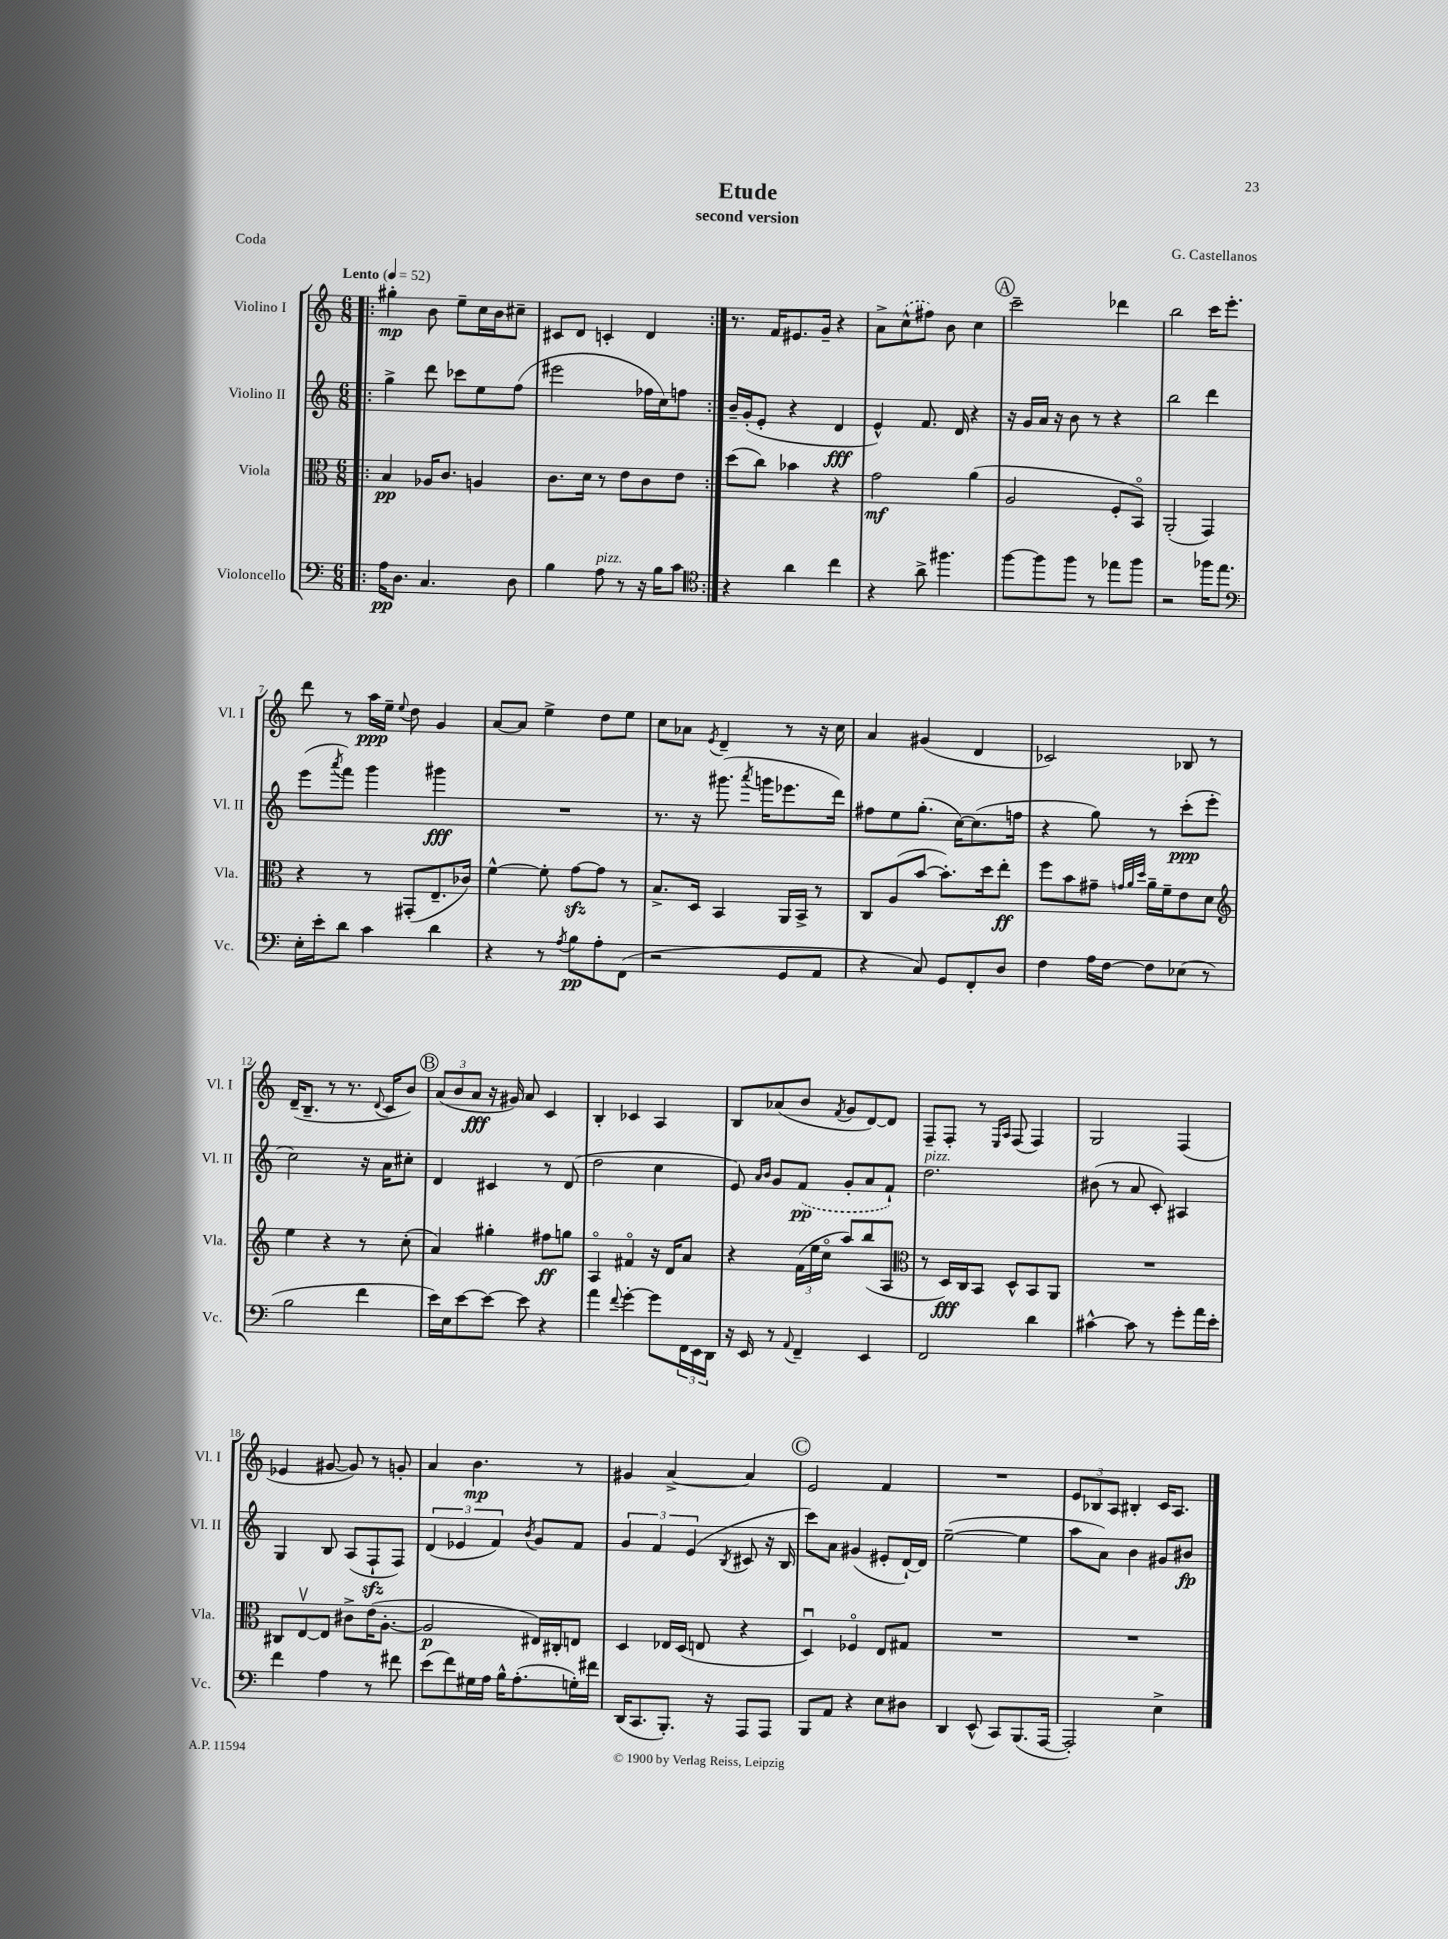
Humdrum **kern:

**kern	**kern	**kern	**kern
*staff4	*staff3	*staff2	*staff1
*clefF4	*clefC3	*clefG2	*clefG2
*k[]	*k[]	*k[]	*k[]
*M6/8	*M6/8	*M6/8	*M6/8
*MM52	*MM52	*MM52	*MM52
=!|:	=!|:	=!|:	=!|:
16A	4B	4gg^	4gg#'
8.D	.	.	.
4.C	16A-	8ddd	8b
.	8.c	.	.
.	.	8ccc-	8ee~
.	4A	8ee	16cc
.	.	.	16b
8D	.	(8ff	8cc#~
=	=	=	=
4B	8.c	2eee#	8c#
.	.	.	8d
.	16d	.	.
8A	8r	.	4c'
8r	8e	.	.
16r	8c	16ff-	4d
16B	.	16cc)	.
8c	8e	8ff	.
=:|!	=:|!	=:|!	=:|!
*clefC4	*	*	*
4r	(8dd	16b~	8.r
.	.	(16g'	.
.	8cc)	8e'	.
.	.	.	16f
4a	4b-	4r	8.e#
.	.	.	16g~
4cc	4r	4d	4r
=	=	=	=
4r	2g	4e^^)	8a^
.	.	.	(8cc^^
8a^	.	8.f	8ff#)
4.ff#	.	.	8b
.	.	16d	.
.	(4a	4r	4cc
=	=	=	=
[8ff	2A	16r	2ccc~
.	.	16g	.
8ff]	.	16a	.
.	.	16r	.
8ff	.	8b	.
8r	.	8r	.
8ee-	8F'	4r	4ddd-
8ff	8BBo)	.	.
=	=	=	=
2r	(2AA'	2bb	2bb
16ff-	4GG)	4ddd	16ccc
8.ee	.	.	8.eee'
=	=	=	=
*clefF4	*	*	*
16E'	4r	(8eee	8ddd
16e'	.	.	.
.	.	8qaaa	.
8d	.	8fff)	8r
4c	8r	4ggg	16aa
.	.	.	16ee~
.	.	.	8qqee
.	(8GG#'	.	8dd
4d	8.E~	4ggg#	4g
.	16c-)	.	.
=	=	=	=
4r	[4f^^	2.r	[8a
.	.	.	8a]
8r	8f']	.	4ee^
8qA	.	.	.
8B	[8g	.	.
8A'	8g]	.	8dd
(8FF	8r	.	8ee
=	=	=	=
2r	8.B^	8.r	8cc
.	.	.	8a-
.	16D	16r	.
.	.	.	8qe
.	4BB	(8.ggg#	4d~
.	.	8qaaa	.
.	.	16ggg	.
8GG	16AA	8.eee-	8r
.	16BB^	.	.
8AA	8r	.	16r
.	.	16ddd)	16cc
=	=	=	=
4r	8C	8ff#	4a
.	(8A	8ee	.
8C)	[8b	(8.gg'	(4g#
8GG	8.b'])	.	.
.	.	[16cc)	.
8FF'	.	(8.cc]	4d
.	16dd	.	.
8D	8ee'	.	.
.	.	16ff	.
=	=	=	=
4F	8ff	4r	2c-)
.	8b	.	.
16A	8g#~	8gg)	.
[16F	.	.	.
.	32qqg	.	.
.	32qqa	.	.
.	32qqdd	.	.
8F]	16a~	8r	.
.	16f~	.	.
(8E-	8e	(8ccc'	8B-
8r	8d	8eee'	8r
=	=	=	=
*	*clefG2	*	*
2B	4ee	2cc)	(16d~
.	.	.	8.B~
.	4r	.	8r
.	.	.	8.r
4f	8r	16r	.
.	.	.	8qqd
.	.	16a	16c
.	(8cc'	8cc#'	8b)
=	=	=	=
16e)	4a)	4d	(12a
16E	.	.	.
.	.	.	12b
[8e	.	.	.
.	.	.	12a
8e_	4gg#'	4c#	16r
.	.	.	16g#)
8e]	.	.	8a
4r	8ff#	8r	4c
.	8gg	(8d	.
=	=	=	=
4a	4Ao	2dd	4B'
8qqf	.	.	.
[4g'	4f#o	.	4c-
8g]	16r	4cc	4A
.	16d	.	.
24FF	8a	.	.
24EE	.	.	.
24DD	.	.	.
=	=	=	=
16r	4r	8e)	8B
16EE	.	.	.
.	.	16qqa	.
.	.	16qqb	.
8r	.	8g	(8a-
8qqAA	.	.	.
4FF~	(24f	(8f	8b
.	24ee	.	.
.	24cco	.	.
.	.	.	8qf
.	8aa)	8g'	8g
4EE	(8bb	8a	[8d)
.	8A	8f`)	8d]
=	=	=	=
*	*clefC3	*	*
2FF	8r	2.dd	8F~
.	16D)	.	8F'
.	16C	.	.
.	8BB	.	8r
.	.	.	16qqE
.	.	.	16qqA
.	8D^^	.	(8F
4d	8BB	.	4F)
.	8AA	.	.
=	=	=	=
[4c#^^	2.r	(8b#	2G
.	.	8r	.
8c#]	.	8a	.
8r	.	8c')	.
8g'	.	4A#	(4F
16a	.	.	.
16e'	.	.	.
=	=	=	=
4f	8C#	4G	4e-
.	[8Ev	.	.
4A	8E]	8B	[8g#
.	8c#^	(8A	8g#])
8r	(16e	8F`	8r
.	[8.A'	.	.
8f#	.	8F)	8g'
=	=	=	=
(8e	2A]	(6d	4a
8f)	.	.	.
.	.	6e-	.
16G#	.	.	4.b
16A	.	.	.
.	.	6f)	.
16B^^	.	.	.
(8.A'	.	.	.
.	.	8qb	.
.	16E#)	8g	.
.	16C#'	.	.
16G')	8E	8f	8r
16f#	.	.	.
=	=	=	=
(16DD	4D	6g	4g#
8.CC	.	.	.
.	.	6f	.
8.BBB')	16E-	.	[4a^
.	(16D	.	.
.	.	(6e	.
.	8E	.	.
16r	.	.	.
.	.	8qB	.
8AAA	4r	8c#	4a]
8AAA	.	16r	.
.	.	16B	.
=	=	=	=
8BBB	4Du)	8ccc)	2e
8AA	.	8a	.
4r	4F-o	(4g#	.
8E	8E	8e#'	4f
8D#	8G#	[16d`)	.
.	.	16d]	.
=	=	=	=
4DD	2.r	([2ee~	2.r
(8EE^^	.	.	.
8CC)	.	.	.
(8.BBB	.	4ee]	.
[16AAA	.	.	.
=	=	=	=
2AAA'])	2.r	8aa	12e
.	.	.	12B-
.	.	8a)	.
.	.	.	12A
.	.	4b	4B#'
4E^	.	8g#	16c
.	.	.	8.A
.	.	8b#	.
==	==	==	==
*-	*-	*-	*-
